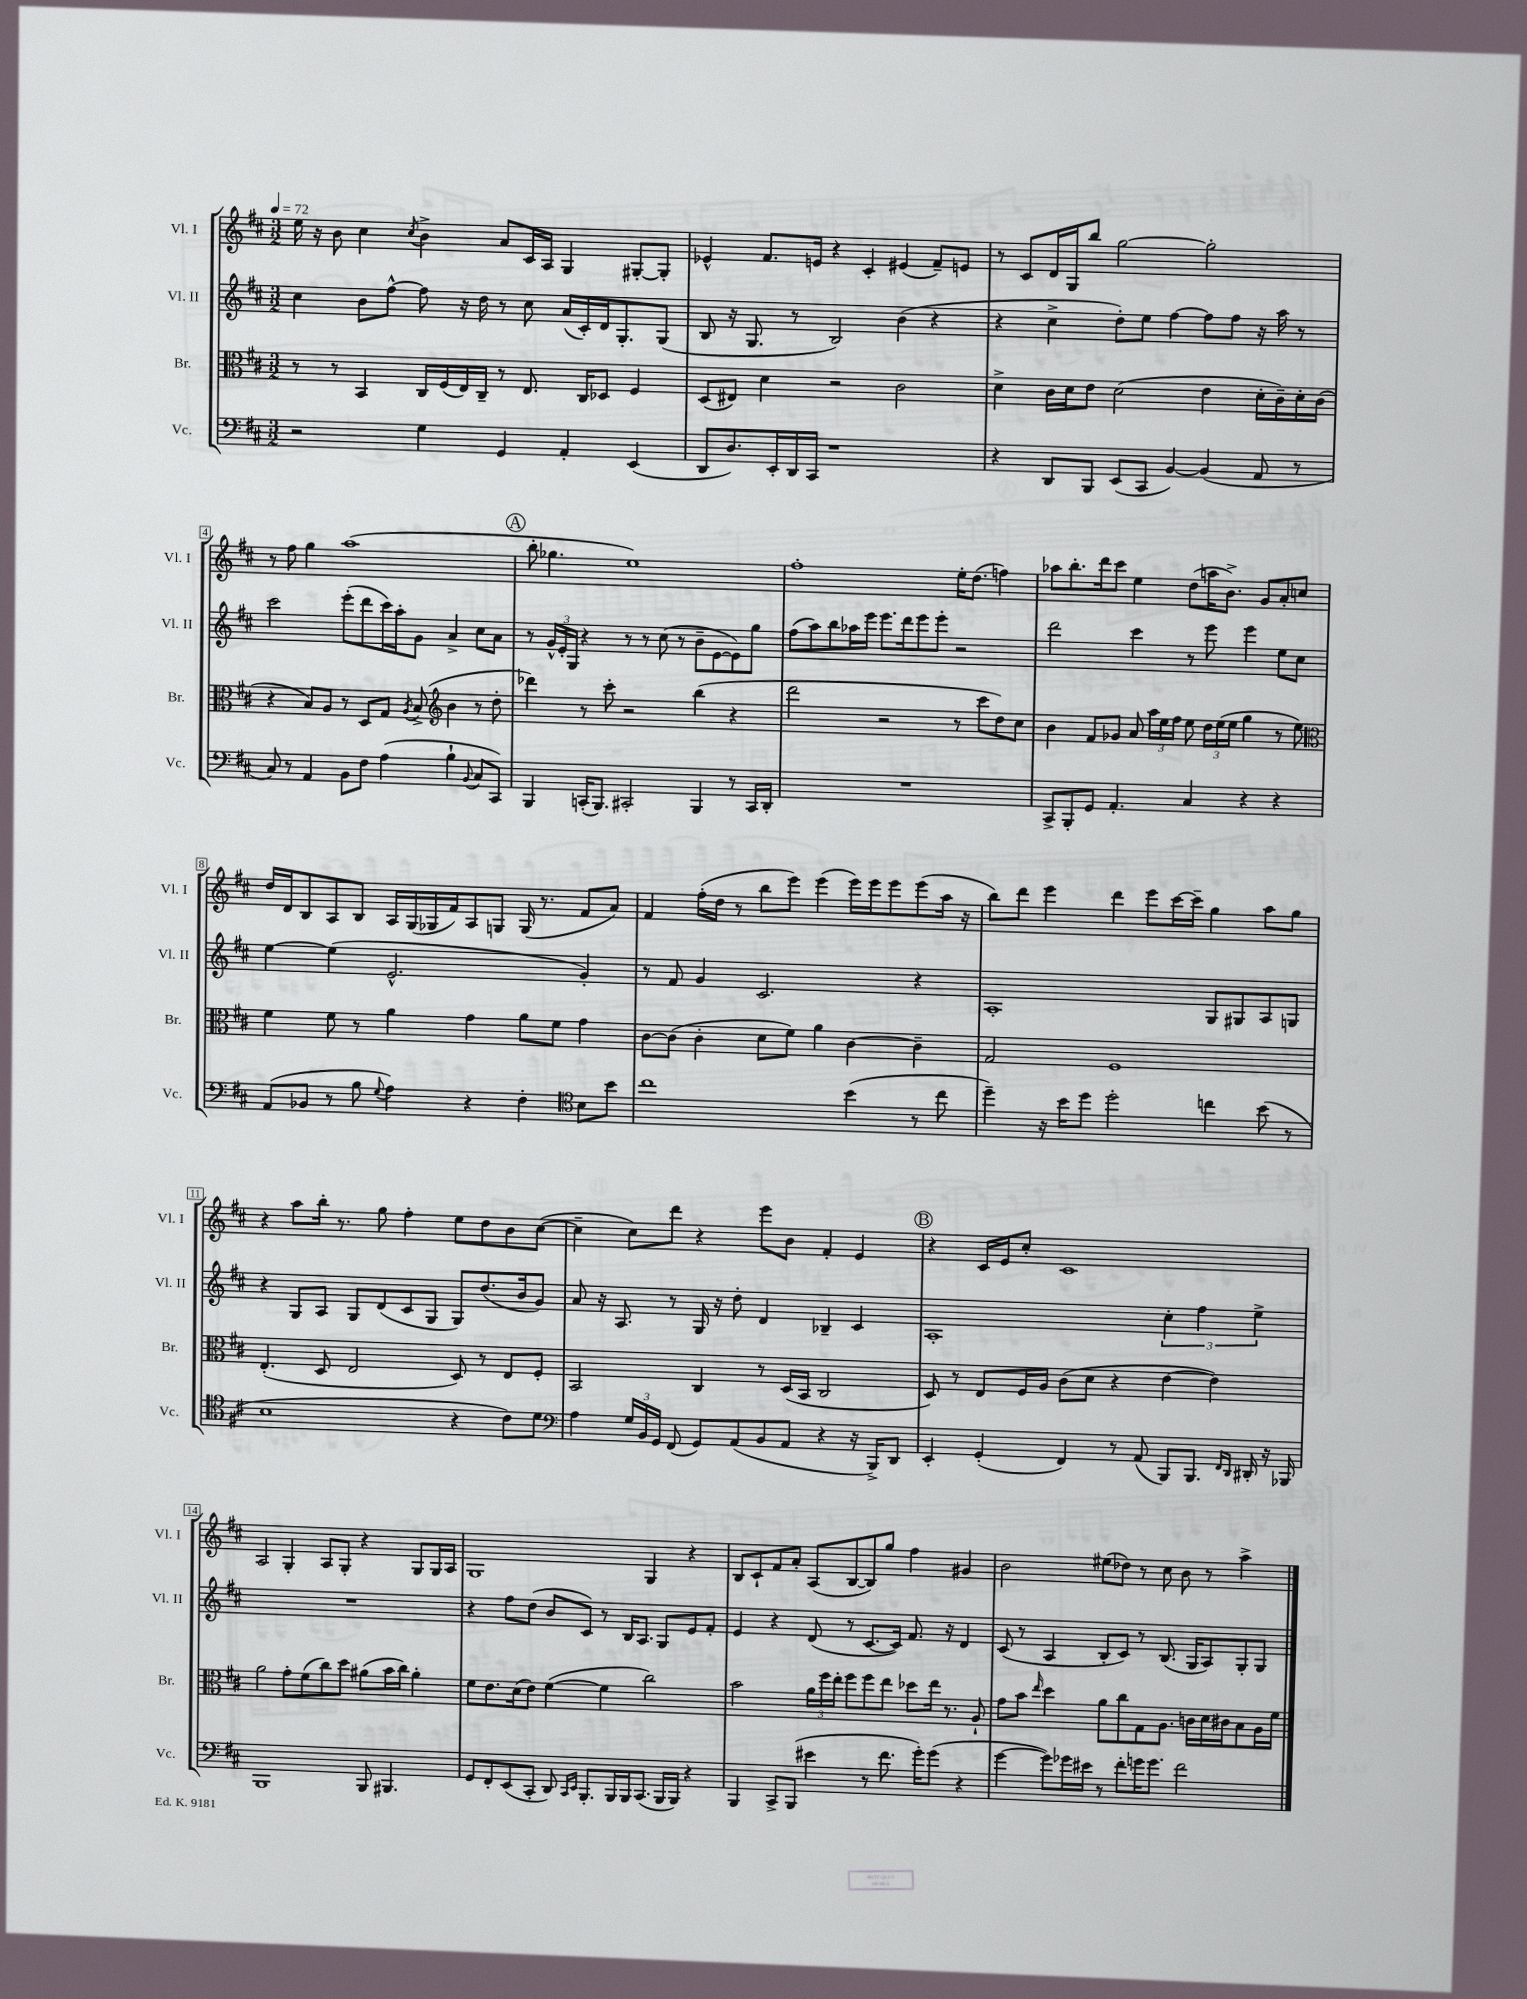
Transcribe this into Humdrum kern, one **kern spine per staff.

**kern	**kern	**kern	**kern
*staff4	*staff3	*staff2	*staff1
*clefF4	*clefC3	*clefG2	*clefG2
*k[f#c#]	*k[f#c#]	*k[f#c#]	*k[f#c#]
*M3/2	*M3/2	*M3/2	*M3/2
*MM72	*MM72	*MM72	*MM72
2r	8r	4cc#	16ee
.	.	.	16r
.	8r	.	8b
.	4BB	8b	4cc#
.	.	[8ff#^^	.
.	.	.	8qcc#
4G	16C#	8ff#]	4b^
.	(16F#	.	.
.	16E)	16r	.
.	16C#~	16dd	.
4GG	8r	8r	8a
.	8.E	8cc#	16c#
.	.	.	16A
4AA'	.	(16a	4G
.	16C#	16c#')	.
.	8D-	16d	.
.	.	8.G'	.
(4EE	4F#	.	[8G#'
.	.	(8G	8G#']
=	=	=	=
8DD	(8D	8B	4e-^^
8.D)	8E#)	16r	.
.	.	8.G	.
.	4d	.	8.f#
16EE'	.	.	.
16DD	.	8r	.
16CC#	.	.	16e
1r	2r	2B)	4r
.	.	.	4c#'
.	2c#	(4b	(4e#
.	.	4r	8f#~)
.	.	.	8e
=	=	=	=
4r	4d^	4r	8r
.	.	.	8c#
8DD	16c#	4cc#^	16d
.	16d	.	16G
8BBB	8e	.	8bb
(8EE	(2d	8dd')	[2gg
8CC#	.	8ee	.
[4BB)	.	[4ff#	.
(4BB]	4e	8ff#]	2gg']
.	.	8ff#	.
8AA	16d'	16r	.
.	16c#~)	16aa	.
8r	16d'	8r	.
.	(16c#	.	.
=	=	=	=
8C#)	4r	2ccc#	8r
8r	.	.	8ff#
4AA	8B)	.	4gg
.	8A	.	.
8BB	8r	(8eee'	(1aa
8F#	8D	8ddd	.
(4A	8G	16ccc#)	.
.	.	16aa'	.
.	8qA	.	.
.	(8B^	8g	.
*	*clefG2	*	*
4B`	4b	4a^	.
8qqBB	.	.	.
8C#	8r	8cc#	.
8CC#)	8dd'	8a	.
=	=	=	=
4BBB	4ddd-)	8r	8bb'
.	.	24g^^	4.gg-
.	.	24e'	.
.	.	24G	.
(16CC'	8r	4r	.
8.BBB)	.	.	.
.	8ccc#'	.	.
2CC#'	2r	8r	1ee)
.	.	8r	.
.	.	(8cc#	.
.	.	8r	.
4BBB	(4bb	8b~	.
.	.	[8e	.
8r	4r	8e])	.
16CC#	.	8gg	.
16DD'	.	.	.
=	=	=	=
1.r	2ddd	(8ff#	1ff#'
.	.	8aa)	.
.	.	8bb	.
.	.	16aa-	.
.	.	16eee	.
.	2r	8.eee	.
.	.	16ddd	.
.	.	8eee	.
.	.	8eee'	.
.	8r	2r	16ee'
.	.	.	(8.dd
.	8ccc#	.	.
.	8dd)	.	4ff)
.	8cc#	.	.
=	=	=	=
8CC#^	4b	2ddd	8aa-
8BBB'	.	.	8.bb'
8GG	8f#	.	.
.	.	.	16ddd
4.AA'	8g-	.	8ccc#
.	8a	4ccc#	4ee
.	24aa	.	.
.	24ee	.	.
.	24ff#	.	.
4C#	8ee	8r	(8dd
.	24dd	8eee	16aa
.	(24ee	.	.
.	.	.	8.b^)
.	24ee	.	.
4r	4gg	4eee	.
.	.	.	8g
4r	8r	8ee	8a'
.	8ee)	8cc#	8cc
=	=	=	=
*	*clefC3	*	*
(8AA	4f#	[4ee	16dd
.	.	.	16d
8BB-	.	.	8B
8r	8f#	(4ee]	8A
8B	8r	.	8B
8qqG	.	.	.
4A)	4a	2.e^^	16A
.	.	.	(16G
.	.	.	16G-
.	.	.	16f#)
4r	4g	.	8A
.	.	.	8G
4F#'	8a	.	(16G
.	.	.	8.r
.	8f#	.	.
*clefC4	*	*	*
8B	4g	4g')	8f#
8b	.	.	8a)
=	=	=	=
1cc#	[8c#	8r	4f#
.	(8c#]	8f#	.
.	4c#'	4g	(16ff#'
.	.	.	16dd
.	.	.	8r
.	8d	2.c#	8bb
.	8f#)	.	8eee)
.	4a	.	(4eee
(4b	[4c#	.	16eee)
.	.	.	16eee
.	.	.	8eee
8r	4c#~]	4r	(8eee
8cc#	.	.	16aa
.	.	.	16r
=	=	=	=
4dd~)	2G	1A'	8bb)
.	.	.	8ddd
16r	.	.	4eee
16b	.	.	.
8dd	.	.	.
2dd'	1F#	.	4ddd
.	.	.	8eee
.	.	.	[16ccc#
.	.	.	16ccc#~]
4cc	.	8G	4gg
.	.	8G#	.
(8b	.	8A	8aa
8r	.	8G	8gg
=	=	=	=
1B	(4.E'	4r	4r
.	.	8G	8aa
.	8D	8A	16bb'
.	.	.	8.r
.	2E	8G	.
.	.	(8d	8gg
.	.	8c#	4ff#'
.	.	8G	.
4r	8D)	8G)	8ee
.	8r	(8.dd	8dd
8c#)	8E	.	8b
.	.	16b	.
8d	8F#'	8g)	([8cc#
=	=	=	=
*clefF4	*	*	*
4A	2BB	8a	4cc#~]
.	.	16r	.
.	.	8.A	.
24G	.	.	8cc#)
24BB	.	.	.
24GG	.	.	.
(8FF#	.	8r	8ddd
8GG)	4C#	16G	4r
.	.	16r	.
(8AA	.	8dd'	.
8BB	8r	4d	8eee
8AA	(16D	.	8b
.	16BB	.	.
4r	2C#	4B-~	4f#'
16r	.	4c#	4e
16BBB^)	.	.	.
8DD	.	.	.
=	=	=	=
4EE'	8D)	1A'	4r
.	8r	.	.
(4GG'	8E	.	16c#
.	.	.	16e
.	16F#	.	8cc#'
.	16A	.	.
4FF#)	(8c#	.	1c#
.	8d	.	.
8r	4r	.	.
(8AA	.	.	.
8BBB)	[4e	6cc#'	.
8.BBB	.	.	.
.	.	6ff#	.
.	4e])	.	.
16qqFF#	.	.	.
16qqDD	.	.	.
16DD#'	.	.	.
.	.	6ee^	.
16r	.	.	.
16BBB-	.	.	.
=	=	=	=
1BBB	2a	1.r	2A
.	8g'	.	4G'
.	(8f#	.	.
.	8cc#)	.	8A
.	8dd	.	8G'
8BBB	(8a#	.	4r
4.BBB#	16b	.	.
.	16cc#)	.	.
.	4a#'	.	8G
.	.	.	16G
.	.	.	16A
=	=	=	=
8GG	8f#	4r	1G
8FF#'	8.e	.	.
(8EE	.	8ff#	.
.	(16d	.	.
8CC#'	8e)	(8dd	.
8DD)	([4f#	8b	.
16qqCC#	.	.	.
16qqEE	.	.	.
8.BBB'	.	8c#)	.
.	4f#]	8r	.
16BBB	.	.	.
16BBB	.	16B	.
(8.CC#	.	8.A	.
.	2cc#)	.	4G
16BBB	.	8G	.
16BBB)	.	.	.
4r	.	8e	4r
.	.	8f#'	.
=	=	=	=
4BBB	2b	4e	8B
.	.	.	8c#`
8CC#^	.	4r	8f#
(8BBB	.	.	8a'
4e#	24a	(8d	(8A
.	24ff#	.	.
.	24ee'	.	.
.	8ff#	8r	[8B
8r	8ff#	[8.c#	8B])
8.f#	8ee	.	8gg
.	.	16c#])	.
.	8dd-	8.f#	4ff#
16g')	.	.	.
(8g	16ee	.	.
.	8.r	16r	.
4r	.	4d	4g#
.	8A`	.	.
=	=	=	=
[4g	8g	(8c#	2b
.	8b	8r	.
.	16qqee	.	.
8g])	4dd	4A	.
16g-	.	.	.
16e#	.	.	.
8r	8a	8B'	(8ee#
8f#'	8cc#	8c#)	8dd-)
16g	8G	8r	8r
8.g	.	.	.
.	8.A	(8.B	8cc#
2f#	.	.	8b
.	16c	16G	.
.	16d	8A)	8r
.	16c#	.	.
.	8B	8G'	4aa^
.	16A	8G	.
.	16f#	.	.
==	==	==	==
*-	*-	*-	*-
